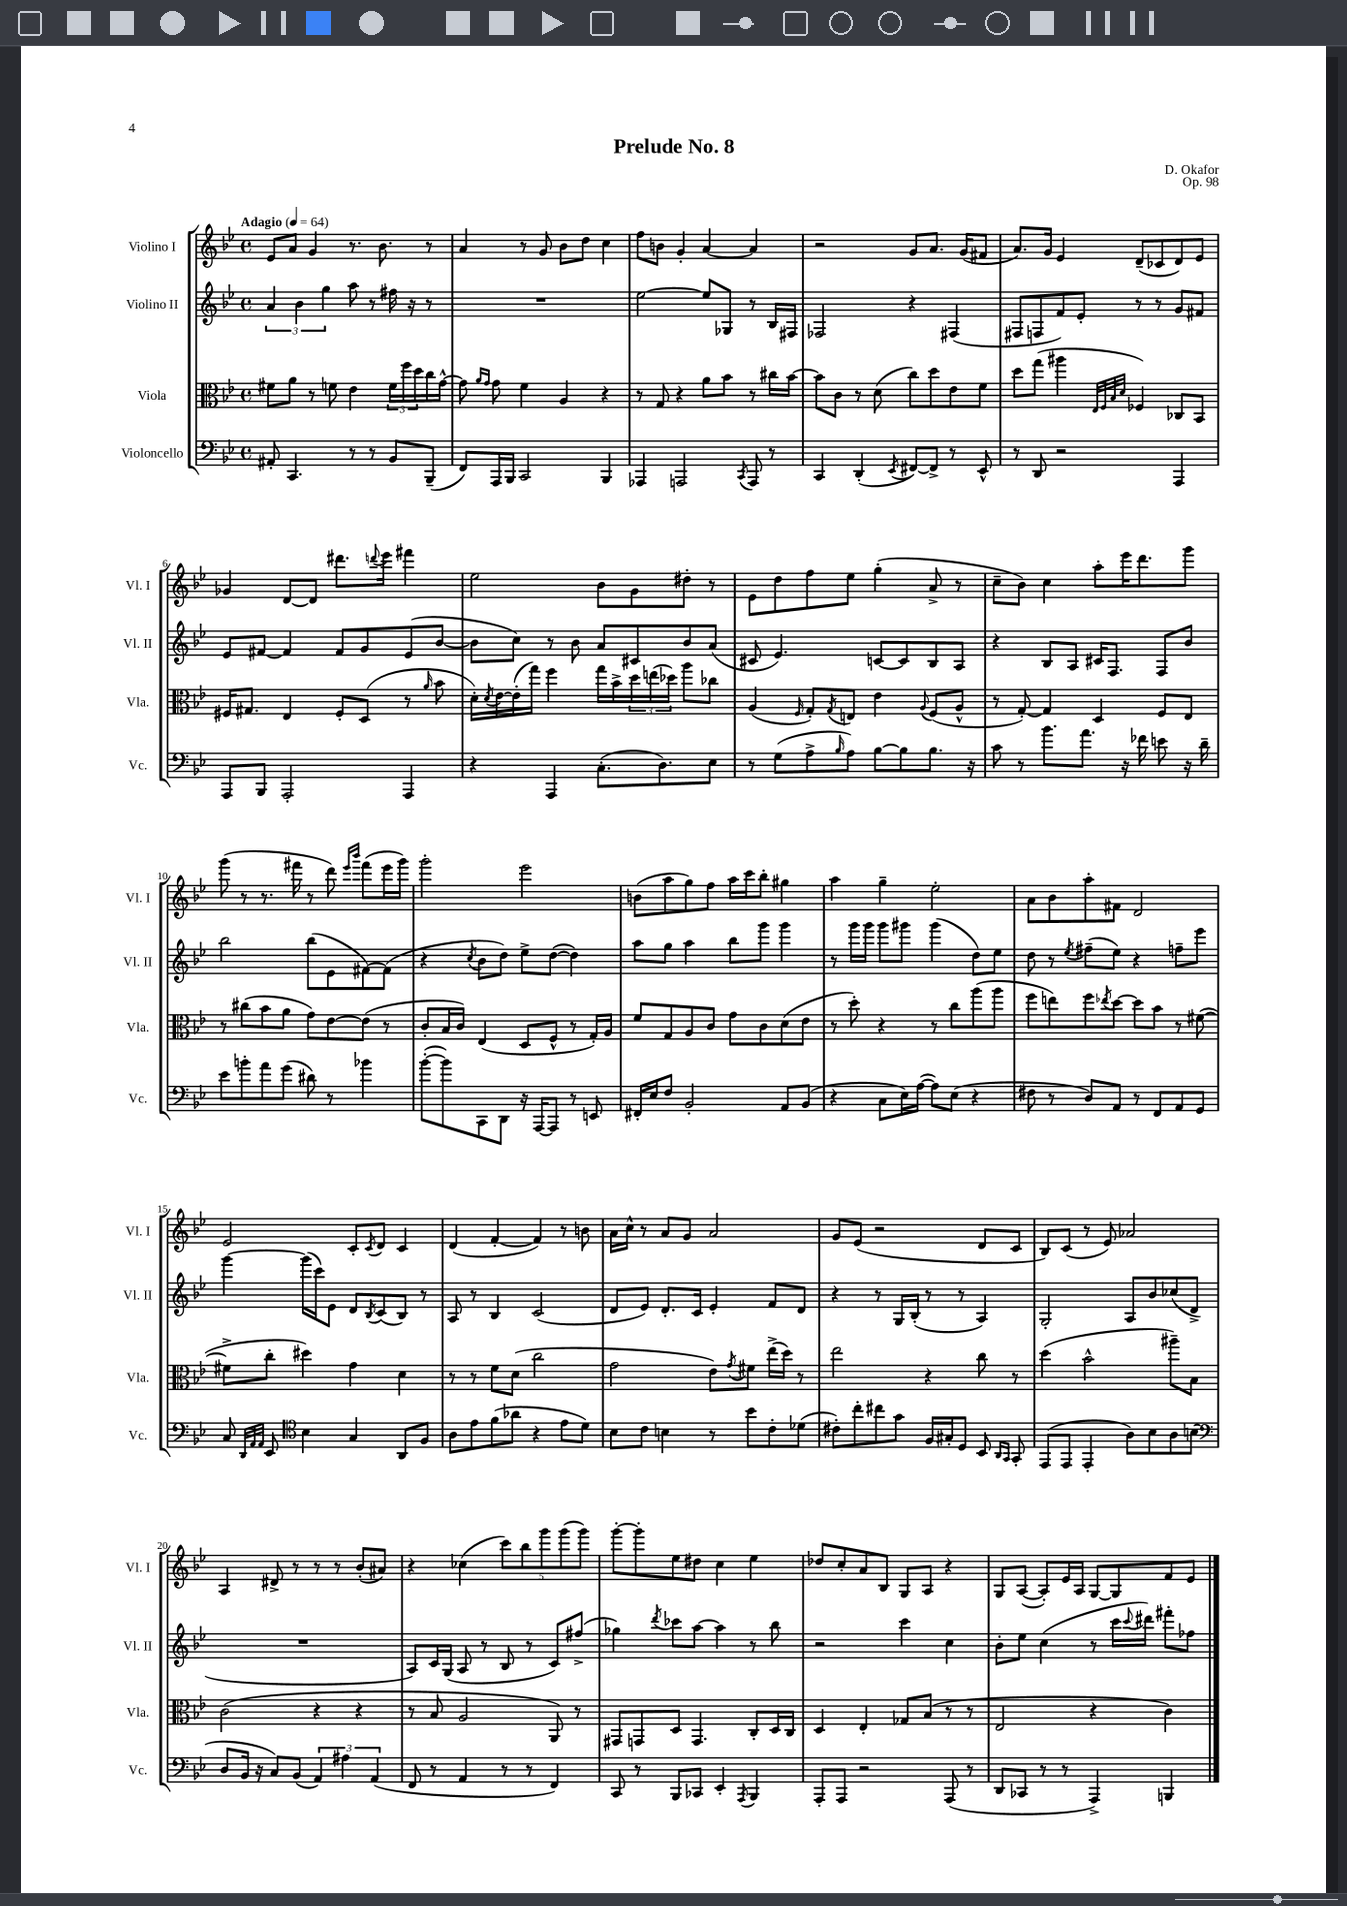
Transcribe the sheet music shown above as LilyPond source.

\header { title = "Prelude No. 8" composer = "D. Okafor" opus = "Op. 98" }
<<
\new StaffGroup <<
\new Staff = "s0" \with { instrumentName = "Violino I" shortInstrumentName = "Vl. I" } {
    \clef treble \key bes \major \defaultTimeSignature \time 4/4 \tempo "Adagio" 4 = 64
    ees'8 a'8 g'4 r8. bes'8. r8 |
    a'4 r8 g'8 bes'8 d''8 c''4 |
    f''8 b'8 g'4-. a'4~ a'4 |
    r2 g'8 a'8. g'16( fis'8 |
    a'8.) g'16 ees'4 d'8--( ces'8 d'8) ees'8 |
    ges'4 d'8~ d'8 dis'''8. \appoggiatura { d'''8 } ees'''16 fis'''4 |
    ees''2 bes'8 g'8 dis''8-. r8 |
    ees'8 d''8 f''8 ees''8 g''4-.( a'8-> r8 |
    c''8-- bes'8) c''4 a''8-. ees'''16 d'''8. g'''8 |
    g'''8( r8 r8. fis'''16 r8 d'''8) \grace { ees'''16 bes'''16 } fis'''8( ees'''16 g'''16) |
    g'''2-. ees'''2 |
    b'8( a''8 g''8) f''8 a''16 c'''16 bes''8-. gis''4 |
    a''4 g''4-- ees''2-. |
    a'8 bes'8 a''8-. fis'8 d'2 |
    ees'2 c'8-. \acciaccatura { c'8 } d'8 c'4 |
    d'4( f'4~-. f'4) r8 b'8 |
    a'16 c''16-^ r8 a'8 g'8 a'2 |
    g'8 ees'8( r2 d'8 c'8 |
    bes8) c'8( r8 ees'8) aes'2 |
    a4 dis'8-> r8 r8 r8 bes'8-.( ais'8) |
    r4 ces''4( \tuplet 5/4 { c'''8) bes''8 g'''8 g'''8( g'''8) } |
    g'''8~-. g'''8-. ees''8 dis''8 c''4 ees''4 |
    des''8 c''8-. a'8 bes8 g8 a8 r4 |
    g8 a8~( a8-.) ees'16 a16 g8~ g8 f'8 ees'8 \bar "|." |
}
\new Staff = "s1" \with { instrumentName = "Violino II" shortInstrumentName = "Vl. II" } {
    \clef treble \key bes \major \defaultTimeSignature \time 4/4
    \tuplet 3/2 { a'4 bes'4 g''4 } a''8 r8 fis''16 r16 r8 |
    R1 |
    ees''2~ ees''8 ges8 r8 bes16 fis16 |
    fes2 r4 fis4( |
    fis8 f8 f'8) ees'8-. r8 r8 g'8 fis'8 |
    ees'8 fis'8~ fis'4 fis'8 g'8 ees'8( bes'8~ |
    bes'8 c''8) r8 bes'8 a'8 cis'8 bes'8 a'8( |
    cis'8 ees'4.) c'8~ c'8 bes8 a8 |
    r4 bes8 a8 cis'16 f8. f8 bes'8 |
    bes''2 bes''8( ees'8 fis'8~) fis'8( |
    r4 \acciaccatura { c''8 } bes'8 d''8) ees''8-> d''8~( d''4) |
    a''8 g''8 a''4 bes''8 g'''8 g'''4 |
    r8 g'''16 g'''16 g'''8 gis'''8 gis'''4( d''8) ees''8 |
    d''8 r8 \acciaccatura { ees''8 } fis''8--( ees''8) r4 f''8-- ees'''8 |
    g'''4~ g'''16( c'''16) ees'8 d'8 \acciaccatura { bes8 } c'8( bes8) r8 |
    a8 r8 bes4 c'2( |
    d'8 ees'8) d'8.-. c'16 ees'4-. f'8 d'8 |
    r4 r8 g16 bes16-.( r8 r8 a4) |
    g2-. a8 bes'8 ces''8( d'8-> |
    R1 |
    a8) c'16 g16( a8 r8 bes8 r8 c'8) fis''8->( |
    ges''4) \acciaccatura { d'''8 } ces'''8 a''8~ a''4 r8 bes''8 |
    r2 c'''4 c''4 |
    bes'8-. ees''8 c''4( r8 c'''16 \appoggiatura { c'''8 } dis'''16) fis'''8-. fes''8 \bar "|." |
}
\new Staff = "s2" \with { instrumentName = "Viola" shortInstrumentName = "Vla." } {
    \clef alto \key bes \major \defaultTimeSignature \time 4/4
    fis'8 a'8 r8 f'8 ees'4 \tuplet 3/2 { f'16 f''16 d''16 } c''16 g'16~-^ |
    g'8 \grace { a'16 g'16 } g'8 f'4 a4 r4 |
    r8 g8 r4 a'8 bes'8 r8 cis''16 bes'16~ |
    bes'8 c'8 r8 d'8( c''8) d''8 ees'8 f'8 |
    d''8 g''8( ais''4 \grace { ees32 f32 bes32 d'32 } fes4) ces8 bes,8 |
    fis16 gis8. ees4 fis8-. d8( r8 \grace { a'16 } bes'8 |
    d'16-.) \acciaccatura { d'8 } ees'16~ ees'16-.( g''16) f''4 g''16 bes'16-> \tuplet 3/2 { d''16 e''16( des''16) } a''8 ces''8 |
    a4( \grace { f16 } g8-.) \acciaccatura { g8 } e8 ees'4 \appoggiatura { a8 } f8( a8-^ |
    r8 g8~-.) g4 d4 f8 ees8 |
    r8 cis''8( bes'8 a'8 g'8) ees'8~ ees'8( r8 |
    c'8-. bes16 c'16) ees4( d8 f8-^ r8 g16-.) a16 |
    f'8 g8 a8 c'8 g'8 c'8 d'8( ees'8 |
    r8 d''8-.) r4 r8 c''8 a''8( a''8 |
    f''8 e''8) f''8 \acciaccatura { ees''8 } d''8~ d''8 bes'8 r8 fis'8~( |
    fis'8-> c''8-. dis''4) g'4 d'4 |
    r8 r8 f'8 d'8( c''2 |
    g'2 ees'8) \acciaccatura { g'8 } fis'8 ees''16->( d''16) r8 |
    ees''2 r4 c''8 r8 |
    d''4( bes'2-^ ais''8--) bes8 |
    c'2( r4 r4 |
    r8 bes8 a2 a,8) r8 |
    gis,8 g,8 d8 g,4. c8-. d16 c16 |
    d4 ees4-. ges8 bes8( r8 r8 |
    ees2 r4 c'4) \bar "|." |
}
\new Staff = "s3" \with { instrumentName = "Violoncello" shortInstrumentName = "Vc." } {
    \clef bass \key bes \major \defaultTimeSignature \time 4/4
    ais,8-. c,4. r8 r8 bes,8 bes,,8--( |
    f,8) a,,16 bes,,16 c,2 bes,,4 |
    aes,,4 a,,2 \acciaccatura { c,8 } a,,8 r8 |
    c,4 d,4-.( \acciaccatura { ees,8 } fis,8~) fis,8-> r8 ees,8-^ |
    r8 d,8 r2 a,,4 |
    a,,8 bes,,8 a,,2-. a,,4 |
    r4 a,,4 c8.-.( d8.) ees8 |
    r8 g8( a8-> \grace { bes16 } a8) bes8~ bes8 bes8. r16 |
    c'8 r8 bes'8. a'8. r16 fes'16 e'8 r16 d'16-- |
    ees'8 b'8-. a'8 g'8( dis'8) r8 bes'4 |
    bes'8~-.( bes'8) c,8 d,8 r16 a,,16~ a,,8 r8 e,8 |
    fis,16-. ees16 f8 bes,2-. a,8 bes,8( |
    r4 c8 ees16) a16~( a8) ees8( r4 |
    fis8 r8 d8) a,8 r8 f,8 a,8 g,8 |
    c8 \grace { d,32 a,32 a,32 } ees,8 \clef tenor bes4 g4 a,8 f8 |
    a8 ees'8 f'8( aes'8 r4 ees'8 d'8) |
    bes8 c'8 b4 r8 bes'8 c'8-. des'8( |
    cis'8-.) c''8-. cis''8 g'8 f16 gis16-. d8 bes,8 \grace { a,16 g,16 } g,8-. |
    ees,8( ees,8 ees,4-. a8) bes8 a8 b8( |
    \clef bass d8 bes,16 r16 c8) bes,8( \tuplet 3/2 { a,4) ais4 a,4( } |
    f,8 r8 a,4 r8 r8 f,4) |
    c,8 r8 bes,,8 ces,8 ees,4-. \acciaccatura { a,,8 } bes,,4 |
    a,,8-. a,,8 r2 a,,8( r8 |
    d,8 ces,8 r8 r8 a,,4->) b,,4 \bar "|." |
}
>>
>>
